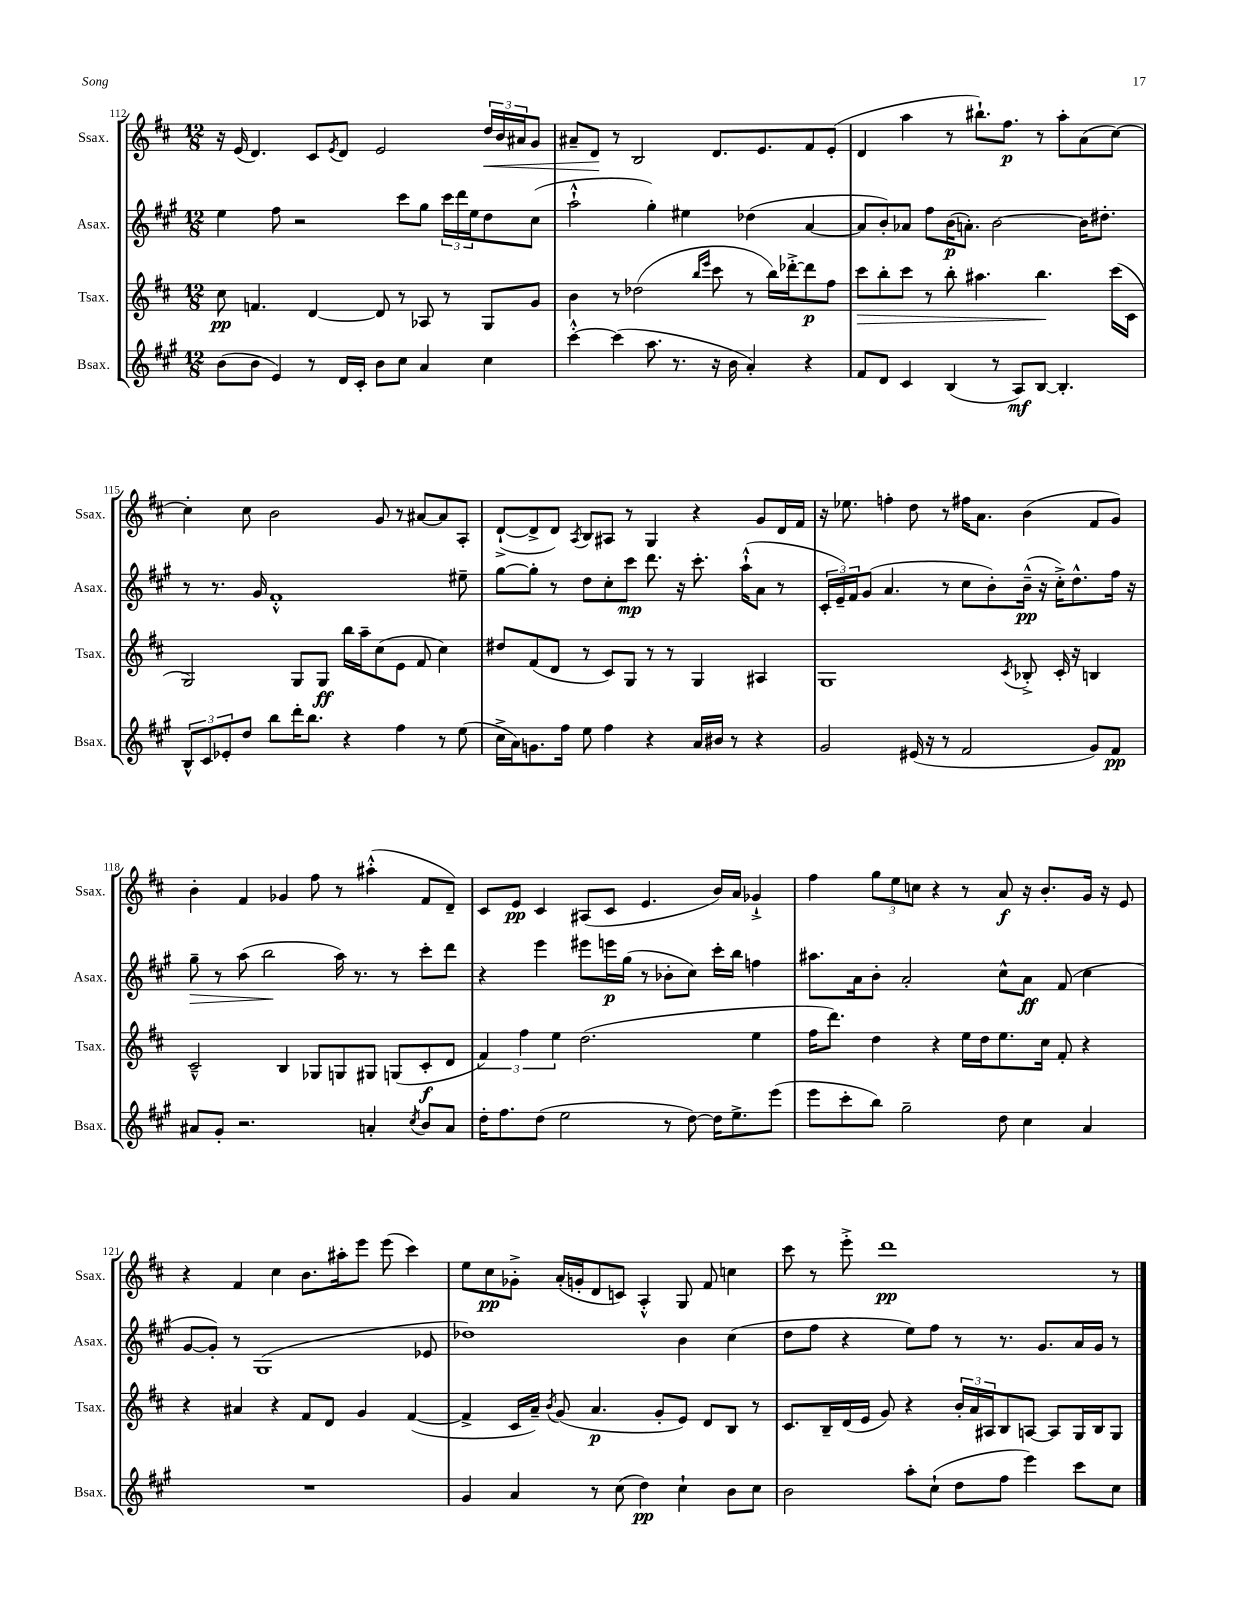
<<
\new StaffGroup <<
\new Staff = "s0" \with { instrumentName = "Ssax." shortInstrumentName = "Ssax." } {
    \clef treble \key d \major \numericTimeSignature \time 12/8
    r16 e'16( d'4.) cis'8 \acciaccatura { e'8 } d'8 e'2 \tuplet 3/2 { d''16\< b'16 ais'16 } g'8 |
    ais'8-- d'8\! r8 b2 d'8. e'8. fis'8 e'8-.( |
    d'4 a''4 r8 bis''8.-!) fis''8.\p r8 a''8-. a'8( cis''8~) |
    cis''4-. cis''8 b'2 g'8 r8 ais'8~ ais'8 a8-. |
    d'8~-!->( d'8-> d'8) \acciaccatura { a8 } b8 ais8 r8 g4 r4 g'8 d'16 fis'16 |
    r16 ees''8. f''4-. d''8 r8 fis''16 a'8. b'4( fis'8 g'8) |
    b'4-. fis'4 ges'4 fis''8 r8 ais''4-.-^( fis'8 d'8--) |
    cis'8 e'8\pp cis'4 ais8( cis'8 e'4. b'16) a'16 ges'4-!-> |
    fis''4 \tuplet 3/2 { g''8 e''8 c''8 } r4 r8 a'8\f r16 b'8.-. g'16 r16 e'8 |
    r4 fis'4 cis''4 b'8. ais''16-. e'''8 e'''8( cis'''4) |
    e''8 cis''8\pp ges'8-.-> a'16-.( g'16-. d'8 c'8) a4-.-^ g8 fis'8 c''4 |
    cis'''8 r8 e'''8-.-> d'''1\pp r8 \bar "|." |
}
\new Staff = "s1" \with { instrumentName = "Asax." shortInstrumentName = "Asax." } {
    \clef treble \key a \major \numericTimeSignature \time 12/8
    e''4 fis''8 r2 cis'''8 gis''8 \tuplet 3/2 { cis'''16 d'''16 e''16 } d''8 cis''8( |
    a''2-!-^ gis''4-.) eis''4 des''4( a'4~ |
    a'8 b'8-.) aes'8 fis''8 b'16\p( a'8.-.) b'2~ b'16 dis''8.-. |
    r8 r8. gis'16 fis'1-.-^ eis''8-- |
    gis''8~ gis''8-. r8 d''8 cis''8-. cis'''8\mp d'''8. r16 cis'''8.-. a''16-!-^( a'8 r8 |
    \tuplet 3/2 { cis'16-. e'16--) fis'16 } gis'8( a'4. r8 cis''8 b'8-.) b'16---^\pp( r16 cis''16-.->) d''8.-^ fis''16 r16 |
    gis''8--\> r8 a''8( b''2\! a''16) r8. r8 cis'''8-. d'''8 |
    r4 e'''4 eis'''8 e'''16\p gis''16( r8 bes'8-. cis''8) cis'''16-. b''16 f''4 |
    ais''8. a'16 b'8-. a'2-. cis''8-^ a'8\ff fis'8( cis''4 |
    gis'8~ gis'8-.) r8 gis1( ees'8 |
    des''1) b'4 cis''4( |
    d''8 fis''8 r4 e''8) fis''8 r8 r8. gis'8. a'16 gis'16 r8 \bar "|." |
}
\new Staff = "s2" \with { instrumentName = "Tsax." shortInstrumentName = "Tsax." } {
    \clef treble \key d \major \numericTimeSignature \time 12/8
    cis''8\pp f'4. d'4~ d'8 r8 aes8 r8 g8 g'8 |
    b'4 r8 des''2( \grace { b''16 e'''16 } cis'''8 r8 b''16) des'''16~-.-> des'''8\p fis''8 |
    cis'''8\> b''8-. cis'''8 r8 b''8-. ais''4. b''4.\! cis'''16( cis'16 |
    g2) g8 g8\ff b''16 a''16-- cis''8( e'8 fis'8 cis''4) |
    dis''8 fis'8( d'8 r8 cis'8) g8 r8 r8 g4 ais4 |
    g1 \acciaccatura { cis'8 } bes8-.-> cis'16-. r16 b4 |
    cis'2---^ b4 ges8 g8 gis8 g8( cis'8-.\f d'8 |
    \tuplet 3/2 { fis'4) fis''4 e''4 } d''2.( e''4 |
    fis''16 d'''8.) d''4 r4 e''16 d''16 e''8. cis''16 fis'8-. r4 |
    r4 ais'4 r4 fis'8 d'8 g'4 fis'4~( |
    fis'4-> cis'16 a'16--) \acciaccatura { b'8 } g'8( a'4.\p g'8-. e'8) d'8 b8 r8 |
    cis'8. b16-- d'16( e'16 g'8) r4 \tuplet 3/2 { b'16-. a'16 ais16 } b8 a8~ a8 g16 b16 g8 \bar "|." |
}
\new Staff = "s3" \with { instrumentName = "Bsax." shortInstrumentName = "Bsax." } {
    \clef treble \key a \major \numericTimeSignature \time 12/8
    b'8( b'8 e'4) r8 d'16 cis'16-. b'8 cis''8 a'4 cis''4 |
    cis'''4~-.-^ cis'''4( a''8. r8. r16 b'16 a'4-.) r4 |
    fis'8 d'8 cis'4 b4( r8 a8\mf) b8~ b4.-. |
    \tuplet 3/2 { b8-^ cis'8 ees'8-. } d''8 b''8 d'''16-. b''8. r4 fis''4 r8 e''8( |
    cis''16-> a'16) g'8. fis''16 e''8 fis''4 r4 a'16 bis'16 r8 r4 |
    gis'2 eis'16( r16 r8 fis'2 gis'8) fis'8\pp |
    ais'8 gis'8-. r2. a'4-. \acciaccatura { cis''8 } b'8 a'8 |
    d''16-. fis''8. d''8( e''2 r8 d''8~) d''16 e''8.-> e'''8( |
    e'''8 cis'''8-. b''8) gis''2-- d''8 cis''4 a'4 |
    R1. |
    gis'4 a'4 r8 cis''8( d''4\pp) cis''4-! b'8 cis''8 |
    b'2 a''8-. cis''8-!( d''8 fis''8 e'''4) cis'''8 cis''8 \bar "|." |
}
>>
>>
\layout { \context { \Score currentBarNumber = #112 } }
